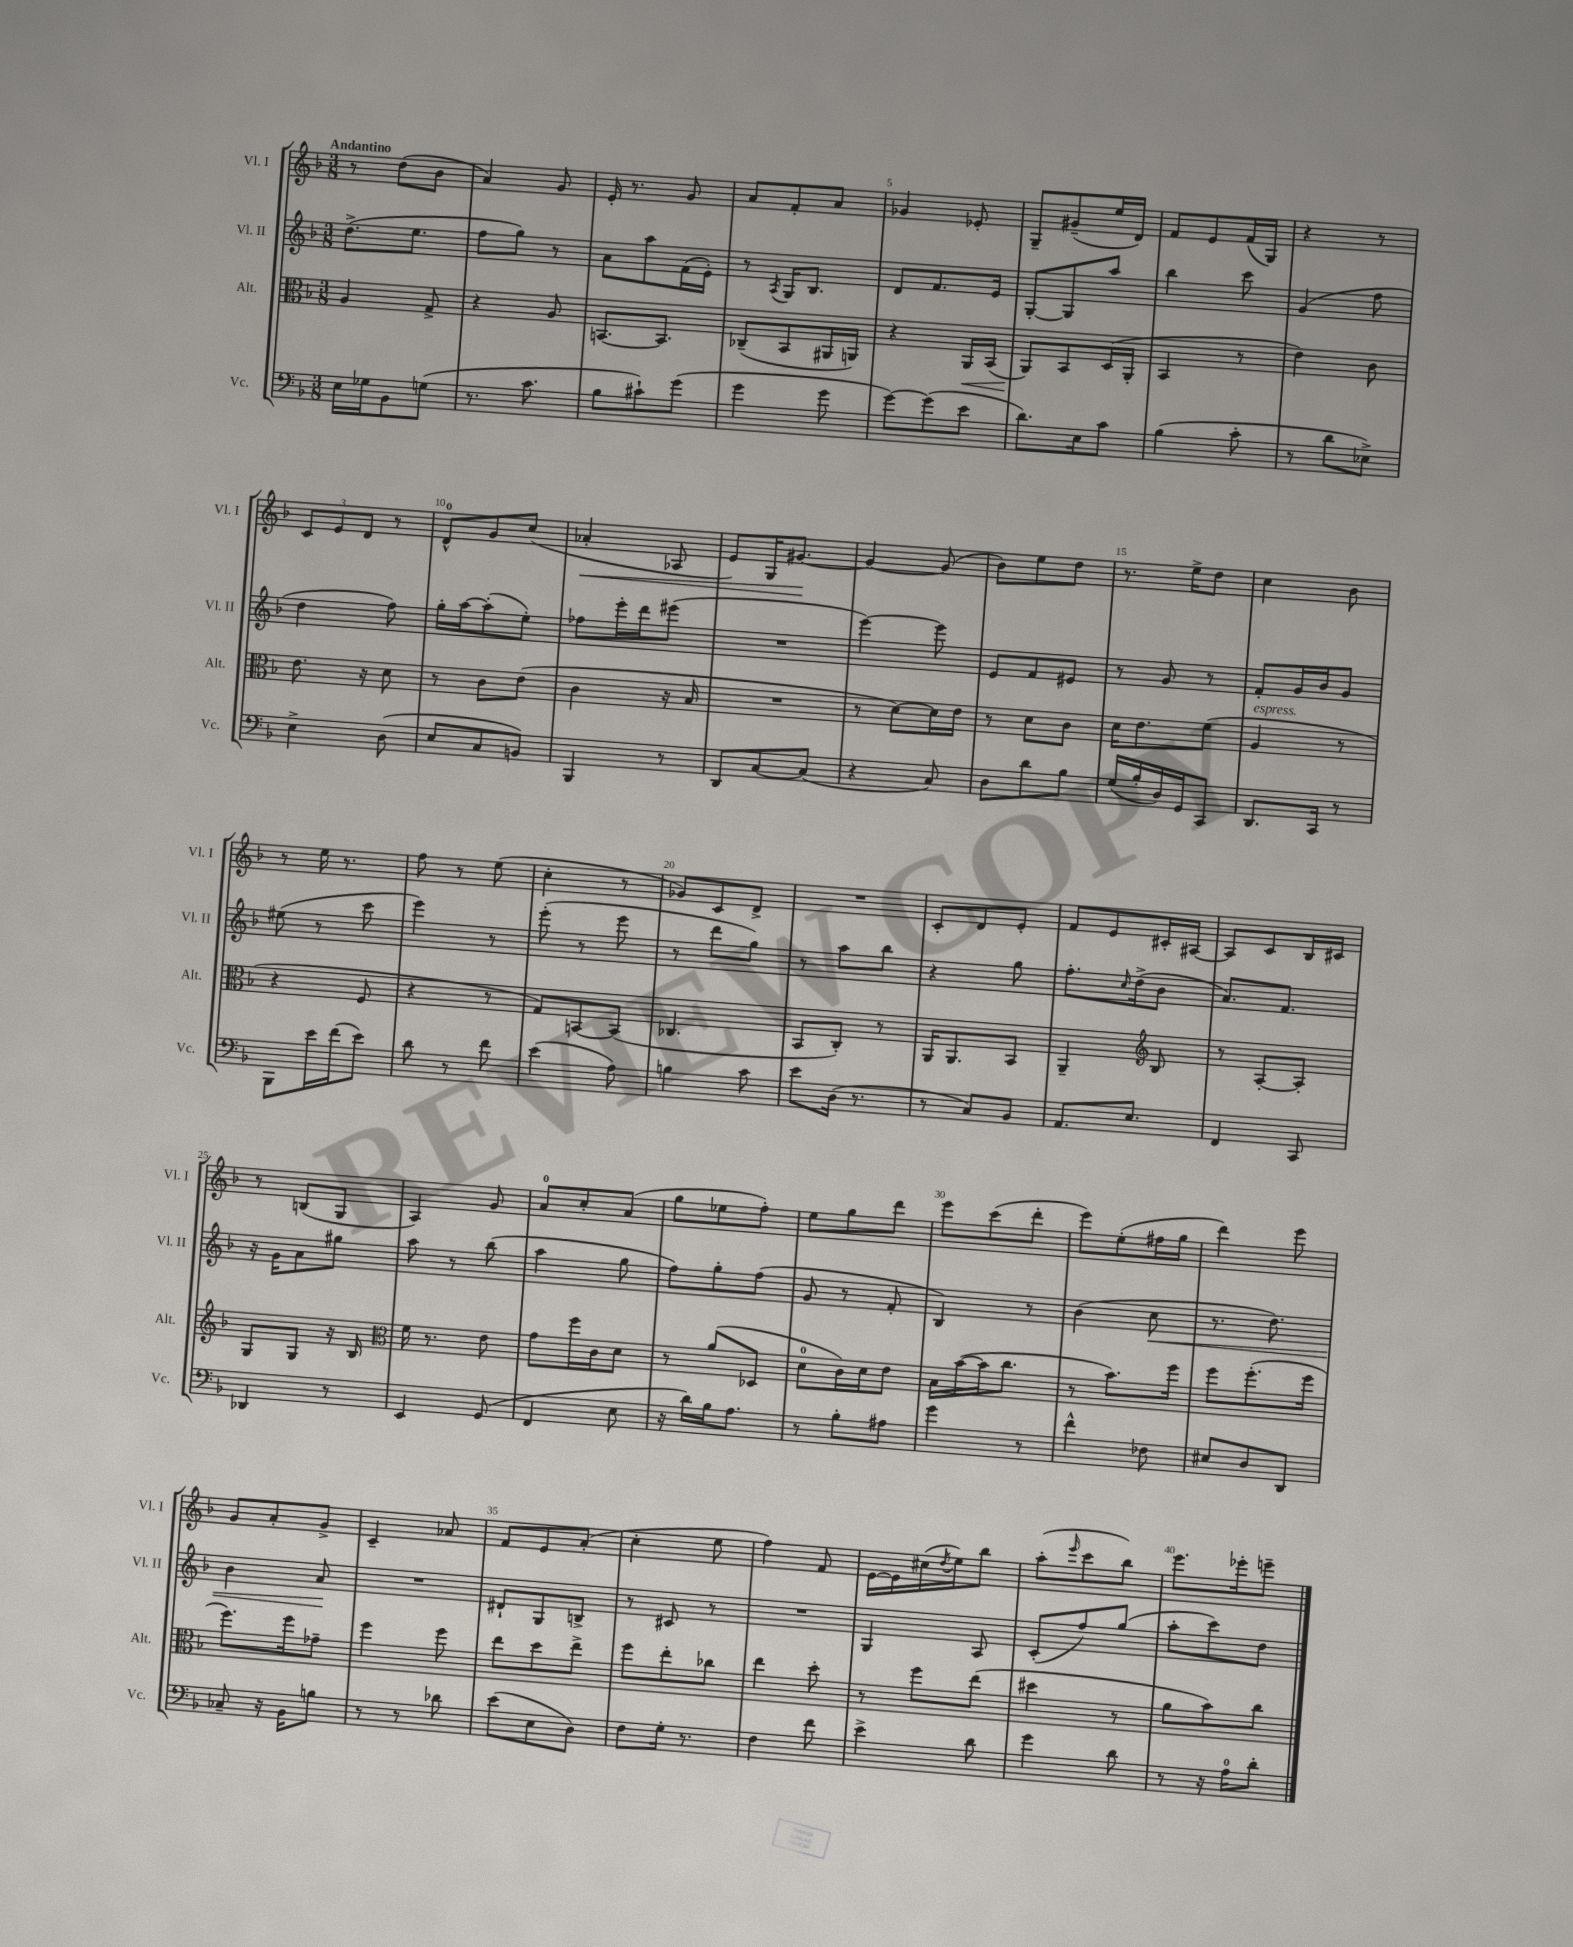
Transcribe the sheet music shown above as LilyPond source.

<<
\new StaffGroup <<
\new Staff = "s0" \with { instrumentName = "Vl. I" shortInstrumentName = "Vl. I" } {
    \clef treble \key f \major \numericTimeSignature \time 3/8 \tempo "Andantino"
    r8 d''8( bes'8 |
    a'4) g'8 |
    e'16-. r8. g'8 |
    a'8 f'8-. a'8 |
    ges'4 ees'8-. |
    g8-- gis'8--( e''16 d'16) |
    f'8 e'8 f'16( g16) |
    r4 r8 |
    \tuplet 3/2 { c'8 e'8 d'8 } r8 |
    d'8-0-^ g'8 c''8( |
    aes'4-.\< aes8 |
    e'8) g16 gis'8.~\! |
    gis'4~ gis'8( |
    bes'8) e''8 d''8 |
    r8. e''16-> d''8 |
    c''4 bes'8 |
    r8 e''16 r8. |
    f''8 r8 e''8( |
    c''4-. r8 |
    ges'8) c'8 d'8-> |
    R4. |
    c'8-. d'8 e'8-. |
    f'8 e'8 cis'16-. ais16~ |
    ais8 c'8 bes16 cis'16 |
    r8 b8( g8 |
    a4) g'8 |
    a'8-0 c''8-. a'8( |
    g''8 ees''8 f''8-.) |
    e''8 g''8 d'''8 |
    e'''8 c'''8( d'''8-. |
    e'''8) e''8-.( fis''16 g''16 |
    d'''4) e'''8 |
    g'8 a'8-. g'8-> |
    c'4-- aes'8 |
    f'8 e'8 a'8-.( |
    c''4-. e''8 |
    f''4) f'8 |
    e'16~ e'16 cis''16( \acciaccatura { d''8 } e''16) bes''8 |
    a''8-.( \grace { e'''16 } c'''8 bes''8) |
    e'''8. ees'''16-. e'''8-- \bar "|." |
}
\new Staff = "s1" \with { instrumentName = "Vl. II" shortInstrumentName = "Vl. II" } {
    \clef treble \key f \major \numericTimeSignature \time 3/8
    d''8.->( e''8. |
    f''8 g''8) r8 |
    a'8 a''8 f'16( e'16-.) |
    r8 \acciaccatura { a8 } g16 bes8. |
    d'8 f'8. e'16 |
    g8~-. g8 a''8 |
    bes''4 c'''8 |
    g'4( f''8 |
    d''4 f''8) |
    g''16-. a''16~ a''8-.( e''8-.) |
    fes''8 e'''16-. d'''16 eis'''8( |
    R4. |
    e'''4~) e'''8 |
    e'8 f'8 eis'8 |
    r8 g'8 r8 |
    f'8-. g'16 bes'16 g'8 |
    eis''8( r8 c'''8 |
    e'''4) r8 |
    e'''8-.( r8 e'''8 |
    r8 d'''8 g''8) |
    r8 a''8 bes''8 |
    r4 g''8 |
    f''8.-. \grace { c''16 } d''16->( bes'8 |
    a'8.) f'8. |
    r16 g'16 a'8 gis''8 |
    a''8 r8 bes''8( |
    a''4 g''8 |
    f''8) g''8-. f''8( |
    g'8 r8 f'8-. |
    bes4) r8 |
    bes'4( c''8\< |
    r8. d''8.) |
    bes'4 a'8\! |
    R4. |
    dis'8-! g8 b8-> |
    r8 cis'8 r8 |
    R4. |
    g4 a8 |
    c'8-.( f''8) g''8( |
    a''8-. c'''8) d''8 \bar "|." |
}
\new Staff = "s2" \with { instrumentName = "Alt." shortInstrumentName = "Alt." } {
    \clef alto \key f \major \numericTimeSignature \time 3/8
    a4 g8-> |
    r4 a8 |
    b,8.~ b,8. |
    ces8--( bes,8 ais,16 a,16) |
    r4 a,16\< bes,16( |
    a,8\!) bes,8 d16( a,16-. |
    bes,4 r8 |
    e'4) c'8 |
    e'8. r16 d'8 |
    r8 c'8 e'8( |
    c'4 r16 bes16 |
    R4. |
    r8 d'8~) d'16 e'16 |
    r8 d'8 c'8 |
    d'16 e'8. f'8( |
    a4^\markup { \italic "espress." } r8 |
    r4 f8 |
    r4 r8 |
    g8) b,8~ b,8( |
    ces4. |
    bes,8 c8-.) r8 |
    a,16 a,8. bes,8 |
    a,4-- \clef treble bes8 |
    r8 a8~-. a8-. |
    g8 g8 r16 bes16 |
    \clef alto f'16 r8. e'8 |
    g'8 f''16 c'16 d'8 |
    r8 a'8( des8 |
    d'8-0 c'16) d'16 e'8 |
    bes16 bes'16~( bes'16 c''8. |
    r8 bes'8.) f''16 |
    f''8 f''8.-.( f''16 |
    f''8.) f''16 ges'8-- |
    f''4 f''8 |
    e''8 d''8 e''8-> |
    f''8 e''8-. ces''8 |
    e''4 d''8-. |
    r8 f''8 e''8( |
    dis''4 r8 |
    a'8 bes'8) c''8 \bar "|." |
}
\new Staff = "s3" \with { instrumentName = "Vc." shortInstrumentName = "Vc." } {
    \clef bass \key f \major \numericTimeSignature \time 3/8
    e16 ges16 bes,8 g8( |
    r8. c'8. |
    bes8 cis'8-!) g'8( |
    g'4 g'8 |
    g'8~) g'8( e'8 |
    d'8.) e16 c'8 |
    bes4( c'8-. |
    r8 d'8 ees8->) |
    e4-> d8( |
    e8 c8 b,8) |
    bes,,4 r8 |
    d,8 c8~ c8( |
    r4 c8) |
    d8 d'8 bes8 |
    g16( bes16-. d16) g,16 c,8 |
    d,8. c,16 r8 |
    bes,,8 e'16 f'16( e'8) |
    d'8 r8 f'8 |
    e'4( a8) |
    b4 c'8 |
    e'8 d16( r8. |
    r8 c8) bes,8 |
    a,8. e8. |
    f,4 c,8 |
    des,4 r8 |
    e,4 g,8( |
    f,4 e8 |
    r16 d'16) bes16 a8. |
    r8 bes8-. ais8 |
    g'4 r8 |
    f'4-^ fes8 |
    eis8 d8 d,8 |
    ces8-- r16 bes,16 b8 |
    r8 r8 des'8 |
    e'8( e8 d8) |
    f8 g16-. r8. |
    f4 f'8 |
    e'4-> d'8 |
    g'4 d'8 |
    r8 r16 a16-0 d'8-. \bar "|." |
}
>>
>>
\layout { \context { \Score \override BarNumber.break-visibility = ##(#f #t #t) barNumberVisibility = #(every-nth-bar-number-visible 5) } }
